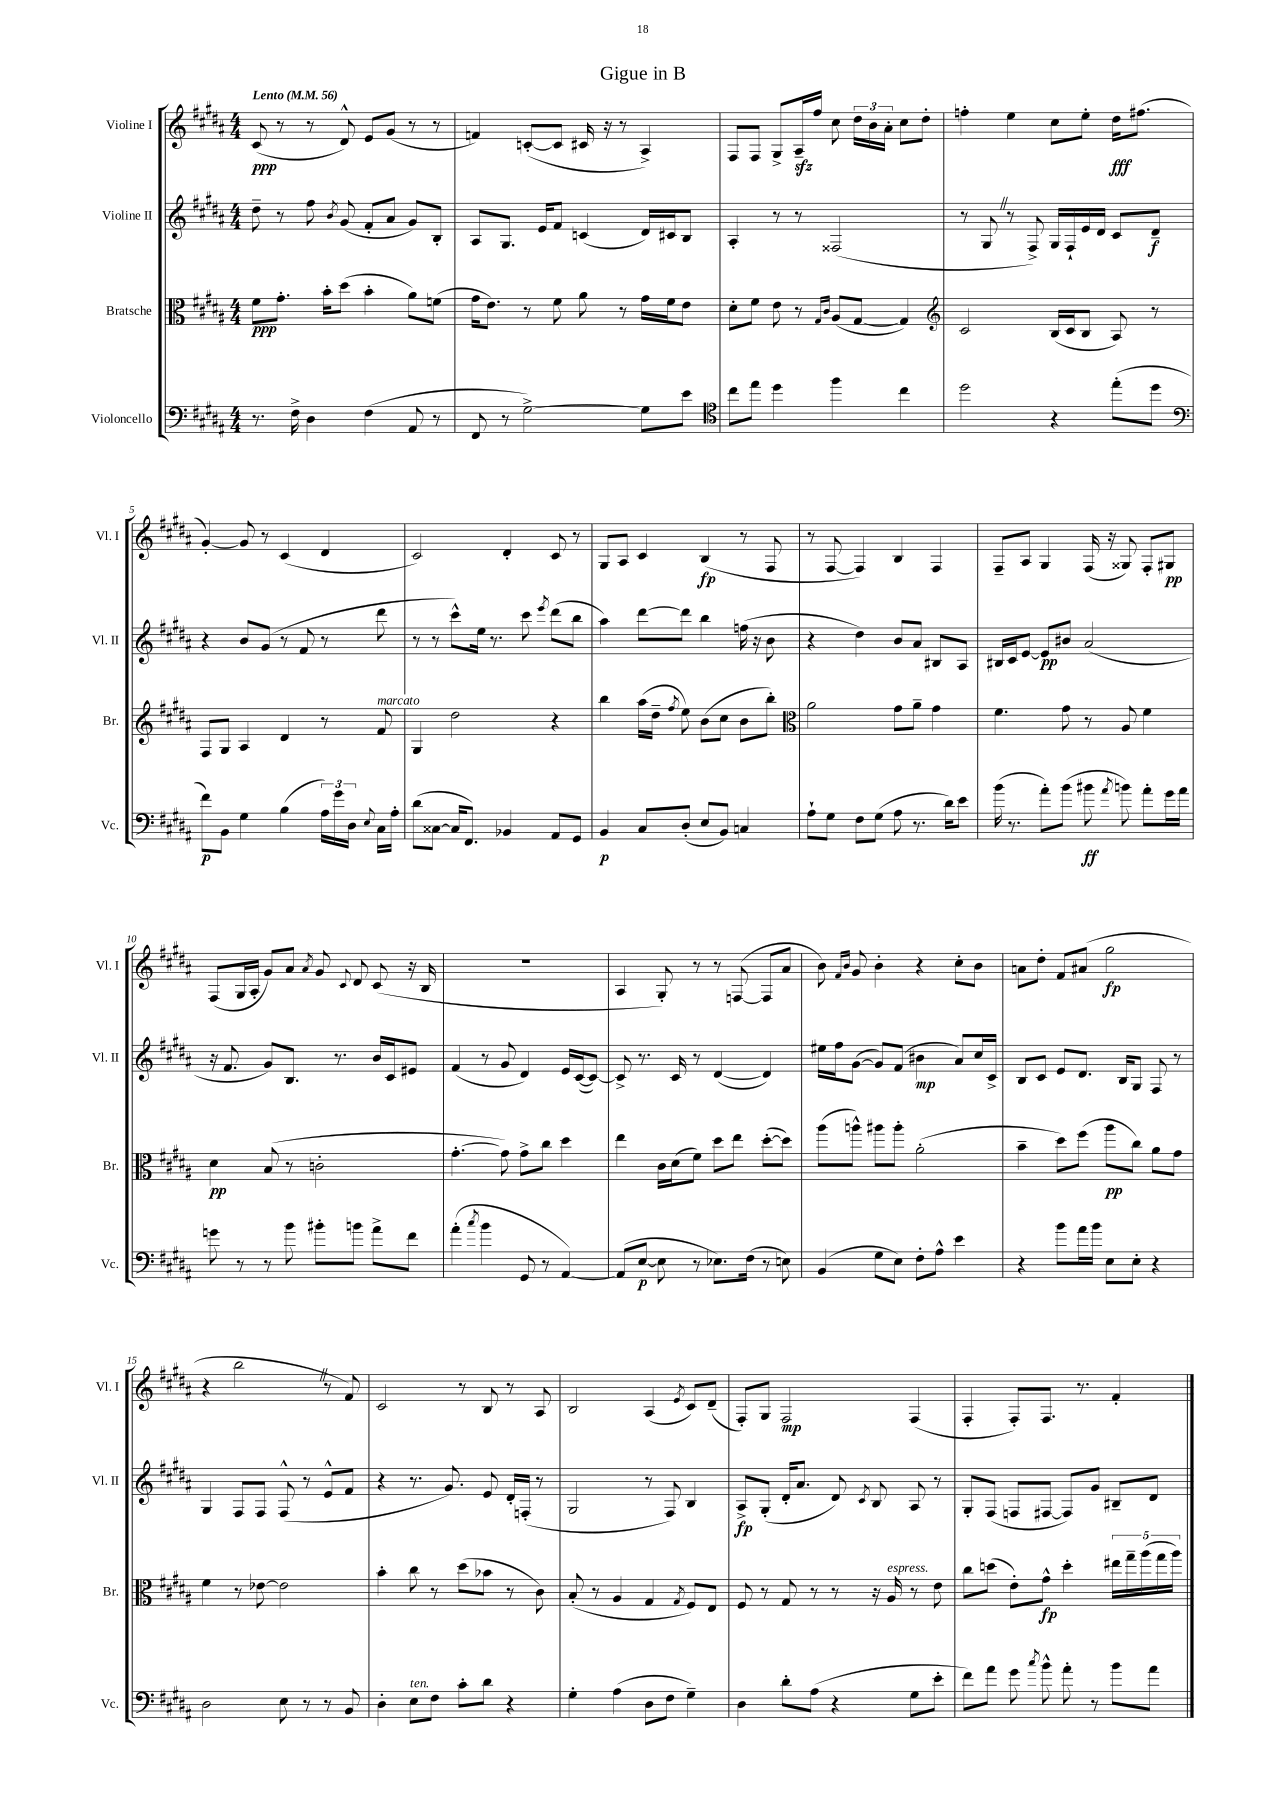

**kern	**kern	**kern	**kern
*staff4	*staff3	*staff2	*staff1
*clefF4	*clefC3	*clefG2	*clefG2
*k[f#c#g#d#a#]	*k[f#c#g#d#a#]	*k[f#c#g#d#a#]	*k[f#c#g#d#a#]
*M4/4	*M4/4	*M4/4	*M4/4
*MM56	*MM56	*MM56	*MM56
8.r	8f#	8dd#~	(8c#
.	8.g#'	8r	8r
16F#^	.	.	.
4D#	.	8ff#	8r
.	16b'	.	.
.	.	8qb	.
.	(8dd#	(8g#	8d#^^)
(4F#	4b'	8f#'	8e
.	.	8a#	(8g#
8AA#	8a#)	8g#)	8r
8r	(8f	8B'	8r
=	=	=	=
8FF#	16g#	8A#	4f)
.	8.e)	.	.
8r	.	8.G#	.
[2G#^)	8r	.	([8c'
.	.	16e	.
.	8f#	8f#	8c]
.	8a#	(4c	16c#
.	.	.	16r
.	8r	.	8r
8G#]	16g#	16d#)	4A#^)
.	16f#	16c#	.
8e	8e	8B	.
=	=	=	=
*clefC4	*	*	*
8cc#	8d#'	4A#'	8F#
8ee	8f#	.	8F#
4dd#	8e	8r	8G#^
.	8r	8r	16A#~
.	.	.	16ff#
.	16qqG#	.	.
.	16qqc#	.	.
4ff#	(8A#	(2F##	8cc#
.	[8G#	.	24dd#
.	.	.	24b
.	.	.	24a#'
4cc#	4G#])	.	8cc#
.	.	.	8dd#'
=	=	=	=
*	*clefG2	*	*
2dd#	2c#	8r	4ff'
.	.	8G#	.
.	.	8r	4ee
.	.	8F#^)	.
4r	(16B	16G#	8cc#
.	16c#	16F#`	.
.	8B	16e	8ee'
.	.	16d#	.
(8ee'	8A#)	8c#	16dd#
.	.	.	(8.ff#
8dd#	8r	8d#~	.
=	=	=	=
*clefF4	*	*	*
8f#)	8F#	4r	[4g#')
8BB	8G#	.	.
4G#	4A#	8b	8g#]
.	.	(8g#	8r
(4B	4d#	8r	(4c#
.	.	8f#	.
24A#)	8r	8r	4d#
24g#	.	.	.
24D#	.	.	.
8qqE	.	.	.
16C#	8f#	8ddd#	.
16A#'	.	.	.
=	=	=	=
(8d#	4G#	8r	2c#)
[8C##	.	8r	.
16C##]	2dd#	8ccc#^^)	.
8.FF#)	.	.	.
.	.	16ee	.
.	.	8.r	.
4BB-	.	.	4d#'
.	.	8ccc#	.
.	.	8qeee	.
8AA#	4r	(8ddd#	8c#
8GG#	.	8bb	8r
=	=	=	=
4BB	4bb	4aa#)	8G#
.	.	.	8A#
8C#	(16aa#	[8ddd#	4c#
.	16dd#~	.	.
.	8qff#	.	.
(8D#'	8ee)	8ddd#]	.
8E	(8b	4bb	(4B
8BB)	8cc#	.	.
4C	8b	(16ff	8r
.	.	16r	.
.	8bb')	8b	8F#
=	=	=	=
*	*clefC3	*	*
8A#`	2a#	4r	8r
8G#	.	.	[8F#
8F#	.	4dd#)	4F#])
(8G#	.	.	.
8A#	8g#	8b	4B
8.r	8a#~	8a#	.
.	4g#	8B#	4F#
16d#)	.	.	.
8e	.	8A#	.
=	=	=	=
(16b	4.f#	16B#	8F#~
8.r	.	16c#	.
.	.	[8e	8A#
8a#')	.	8e]	4G#
(8b	8g#	8b#	.
8b#	8r	(2a#	(16F#
.	.	.	16r
8qa#	.	.	.
8b)	8A#	.	8G##)
8a#'	4f#	.	8F#'
16g#	.	.	8G#
16a#	.	.	.
=	=	=	=
8g	4d#	16r	(8F#
.	.	8.f#	.
8r	.	.	16G#
.	.	.	16A#'
8r	(8B	8g#)	8g#)
8b	8r	8.B	8a#
.	.	.	8qa#
8b#'	2c'	.	8g#
.	.	8.r	.
.	.	.	8qqc#
8b	.	.	8d#
8a#^	.	16b	(8c#
.	.	16c#	.
8f#	.	8e#	16r
.	.	.	16B
=	=	=	=
(4a#'	[4.g#'	(4f#	1r
8qcc#	.	.	.
4b	.	8r	.
.	8g#])	8g#	.
8GG#	8g#^	4d#)	.
8r	8cc#	.	.
[4AA#)	4dd#	16e	.
.	.	([16c#	.
.	.	8c#_)	.
=	=	=	=
(8AA#]	4ee	8c#^]	4A#
[8E	.	8.r	.
8E]	16c#	.	8G#')
.	(16d#	16c#	.
8r	8f#)	8r	8r
8.E-)	8dd#	([4d#	8r
.	8ee	.	([8F
(16F#	.	.	.
8r	([8dd#'	4d#])	8F]
8E)	8dd#])	.	8a#
=	=	=	=
(4BB	(8aa#	16ee#	8b)
.	.	16ff#	.
.	.	.	16qqf#
.	.	.	16qqb
.	8aa^^)	([8g#	8g#
8G#	8aa#	8g#])	4b'
8E)	8aa#'	(8f#	.
8F#'	(2a#'	4b#	4r
8A#^^	.	.	.
4e	.	8a#)	8cc#'
.	.	16cc#	8b
.	.	16c#^	.
=	=	=	=
4r	4b~	8B	8a
.	.	8c#	8dd#'
8b	8dd#)	8e	8f#
16a#	(8ff#	8.d#	(8a#
16b	.	.	.
8E	8aa#	.	2gg#
.	.	16B	.
8E'	8cc#)	8G#	.
4r	8a#	8F#	.
.	8g#	8r	.
=	=	=	=
2D#	4f#	4G#	4r
.	8r	8F#	2bb
.	[8e-	8F#	.
8E	2e-]	(8F#^^	.
8r	.	8r	.
8r	.	8e^^	8r
8BB	.	8f#	8f#)
=	=	=	=
4D#'	4b'	4r	2c#
8E	8cc#	8.r	.
8F#	8r	.	.
.	.	8.g#)	.
8c#'	(8dd#	.	8r
8d#	8b-	8e	8B
4r	8r	16d#'	8r
.	.	(16F'	.
.	8c#)	8r	8A#
=	=	=	=
4G#'	(8B'	2G#	2B
.	8r	.	.
(4A#	4A#	.	.
8D#	4G#	8r	(4A#
8F#	.	8F#)	.
.	8qG#	.	8qe
4G#~)	8F#)	4B	8c#)
.	8E	.	(8d#~
=	=	=	=
4D#	8F#	8A#^	8F#')
.	8r	(8G#'	8G#
8d#'	8G#	16d#'	2F#
.	.	8.a#	.
(8A#	8r	.	.
4r	8r	8d#)	.
.	.	8qc#	.
.	16r	8B	.
.	16A#	.	.
8G#	8r	8A#	(4F#
8e'	8e	8r	.
=	=	=	=
8f#)	8cc#	8G#'	4F#'
8a#	(8dd	(8F#	.
8g#	8e')	8F	8F#')
8qcc#	.	.	.
8b^^	8g#^^	[8F#	8.F#
8a#'	4dd'	8F#])	.
.	.	.	8.r
8r	.	8g#	.
8b	20ee#	8B#~	4f#'
.	20gg#~	.	.
.	(20aa#	.	.
8a#	.	8d#	.
.	20gg#	.	.
.	20aa#)	.	.
==	==	==	==
*-	*-	*-	*-
